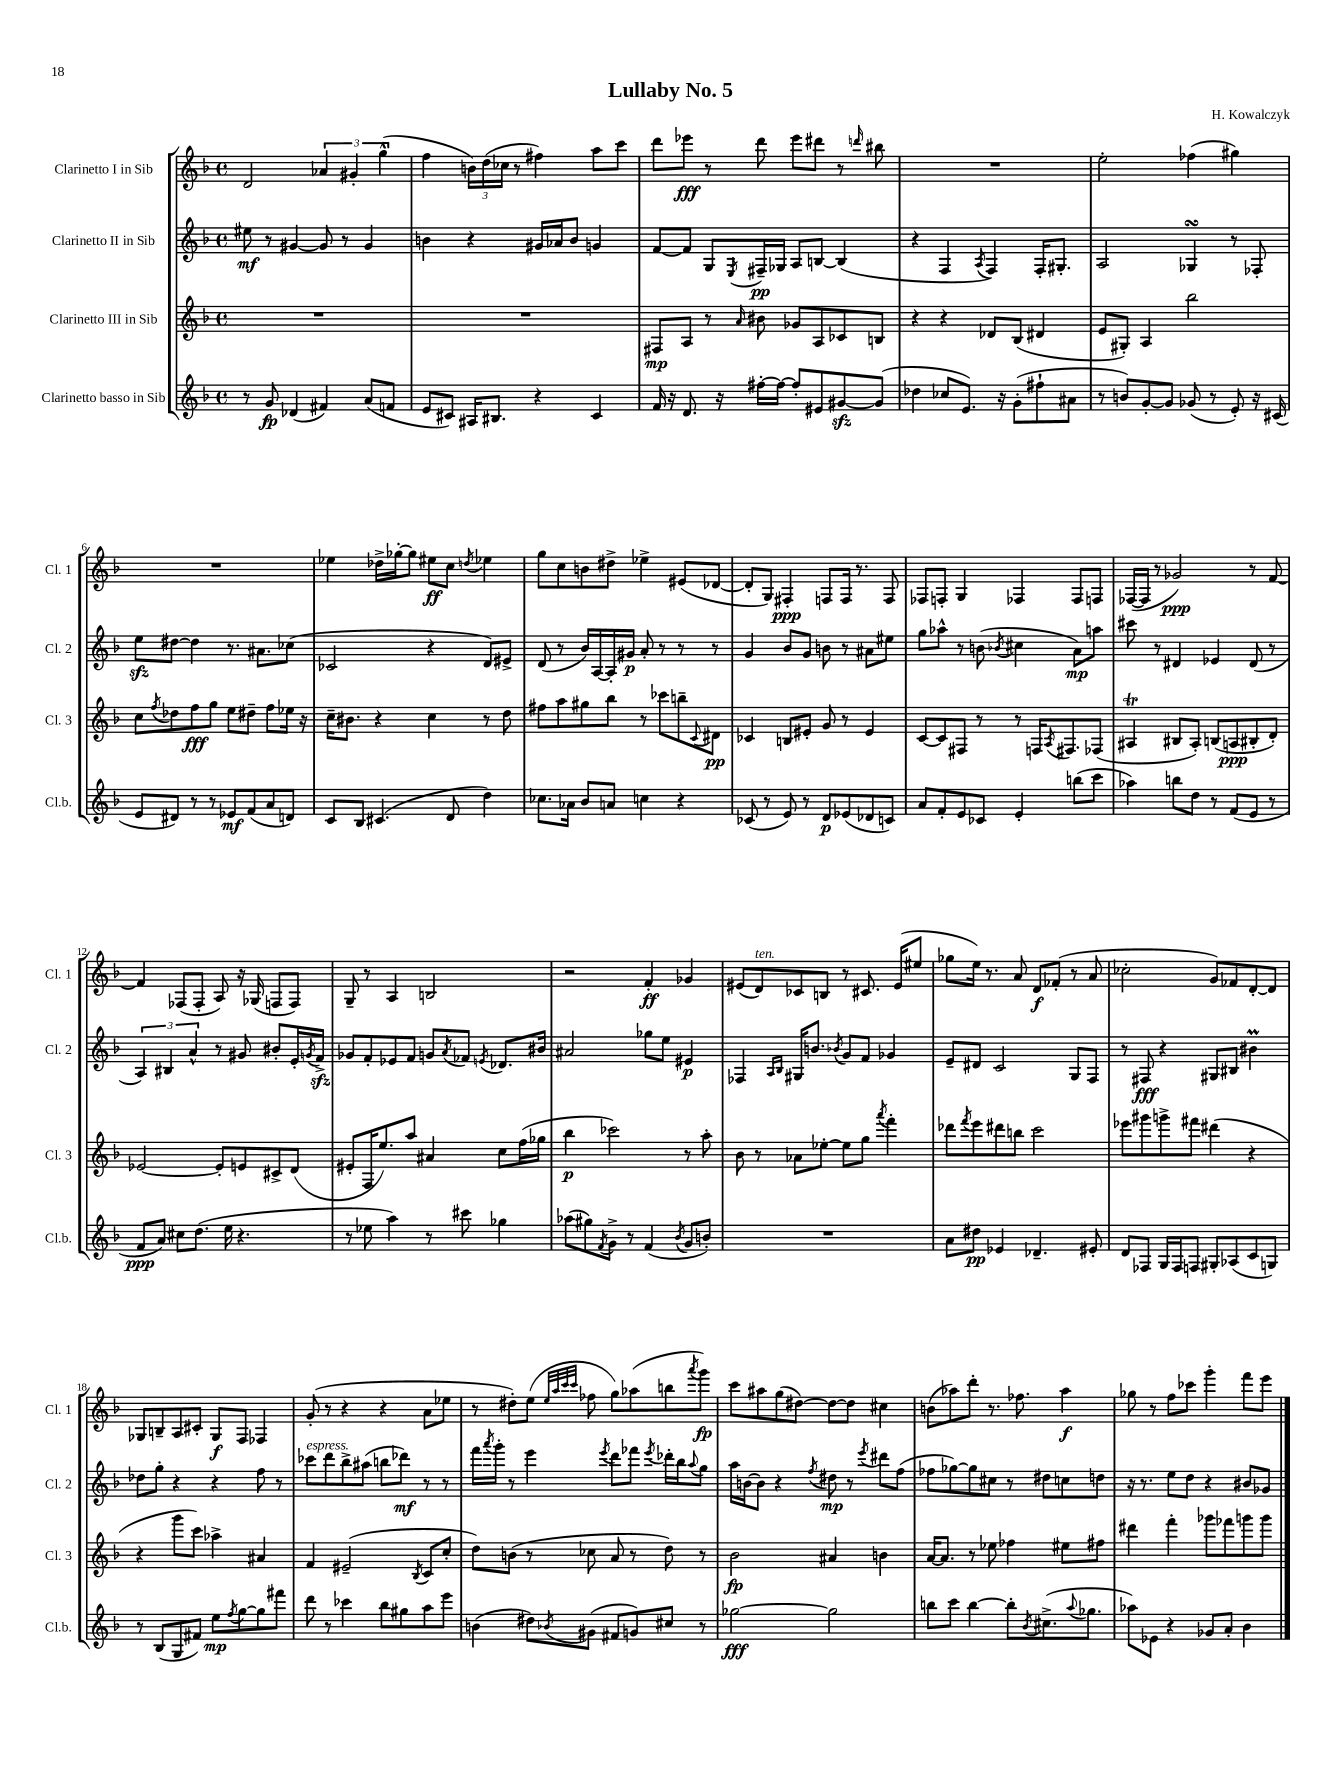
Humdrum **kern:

**kern	**kern	**kern	**kern
*staff4	*staff3	*staff2	*staff1
*clefG2	*clefG2	*clefG2	*clefG2
*k[b-]	*k[b-]	*k[b-]	*k[b-]
*M4/4	*M4/4	*M4/4	*M4/4
*met(c)	*met(c)	*met(c)	*met(c)
8r	1r	8ee#	2d
8g	.	8r	.
(4d-	.	[4g#	.
4f#)	.	8g#]	6a-
.	.	8r	.
.	.	.	6g#'
(8a	.	4g#	.
.	.	.	(6gg^^
8f	.	.	.
=	=	=	=
8e	1r	4b	4ff
8c#)	.	.	.
16A#	.	4r	24b)
.	.	.	(24dd
8.B#	.	.	.
.	.	.	24cc-
.	.	.	8r
4r	.	16g#	4ff#)
.	.	16a-	.
.	.	8b	.
4c#	.	4g	8aa
.	.	.	8ccc
=	=	=	=
16f	8F#	[8f	8ddd
16r	.	.	.
8.d	8A	8f]	8eee-
.	8r	8G	8r
16r	.	.	.
.	16qqa	8qE	.
[16ff#'	8b#	16F#~	8ddd
16ff#_	.	16G-	.
8ff#']	8g-	8A	8eee-
8e#	8A	[8B	8ddd#
[8g#	8c-	(4B]	8r
.	.	.	16qqddd
(8g#]	8B	.	8bb#
=	=	=	=
4dd-	4r	4r	1r
8cc-	4r	4F	.
8.e)	.	.	.
.	.	8qA	.
.	8d-	4F)	.
16r	.	.	.
(8g'	(8B-	.	.
8ff#`	4d#	16F'	.
.	.	8.G#'	.
8a#	.	.	.
=	=	=	=
8r	8e	2A	2ee'
8b)	8G#')	.	.
[8g'	4A	.	.
8g]	.	.	.
(8g-	2bb-	4G-	(4ff-
8r	.	.	.
8e')	.	8r	4gg#)
16r	.	8F-'	.
(16c#	.	.	.
=	=	=	=
8e	8cc	8ee	1r
.	8qff	.	.
8d#)	8dd-	[8dd#	.
8r	8ff	4dd#]	.
8r	8gg	.	.
8e-	8ee	8.r	.
(8f	8dd#~	.	.
.	.	8.a#	.
8a	8ff	.	.
8d)	16ee-	(8cc-	.
.	16r	.	.
=	=	=	=
8c	16cc~	2c-	4ee-
.	8.b#	.	.
8B-	.	.	.
(4.c#	4r	.	16dd-^
.	.	.	[16gg-'
.	.	.	8gg-]
.	4cc	4r	8ee#
8d	.	.	8cc
.	.	.	8qdd
4dd)	8r	8d)	4ee-
.	8dd	8e#^	.
=	=	=	=
8.cc-	8ff#	(8d	8gg
.	8aa	8r	8cc
16a-	.	.	.
8b-	8gg#	16b-)	8b
.	.	[16A	.
8a	8bb-	16A']	8dd#^
.	.	16g#	.
4cc	8r	8a'	4ee-^
.	8ccc-	8r	.
4r	8bb~	8r	(8e#
.	8qqc	.	.
.	8d#	8r	[8d-
=	=	=	=
(8c-	4c-	4g	8d-']
8r	.	.	8G)
8e)	8B	8b-	4F#'
8r	8e#'	8g	.
8d	8g	8b	8F
(8e-	8r	8r	16F
.	.	.	8.r
8d-	4e#	8a#	.
8c)	.	8ee#	8F
=	=	=	=
8a	[8c	8gg	8F-
8f'	8c]	8aa-^^	8F'
8e	8F#	8r	4G
8c-	8r	(8b	.
.	.	8qb-	.
4e'	8r	4cc#	4F-
.	16F	.	.
.	8qA	.	.
.	8.F#	.	.
(8bb	.	8a)	8F-
8ccc	(8F-	8aa	8F
=	=	=	=
4aa-)	4A#	8ccc#	([16F-
.	.	.	16F-]
.	.	8r	8r
8bb	8B#	4d#	2g-)
8dd	8A#')	.	.
8r	(8B	4e-	.
(8f	8A	.	.
8e	8B#'	(8d#	8r
8r	8d')	8r	[8f
=	=	=	=
8f	[2e-	6A)	4f]
8a)	.	.	.
.	.	6B#	.
8cc#	.	.	(8F-
.	.	6a^^	.
(8.dd	.	.	8F-'
.	8e-']	8r	8A)
16ee	.	.	.
4.r	8e	8g#	16r
.	.	.	(16G-
.	8c#^	8b#'	8F
.	(8d	16e'	8F)
.	.	8qg	.
.	.	16f^	.
=	=	=	=
8r	8e#'	8g-	8G~
8ee-	16F	8f'	8r
.	8.ee)	.	.
4aa)	.	8e-	4A
.	8aa	8f	.
8r	4a#	8g	2B
.	.	8qa	.
8ccc#	.	8f-	.
.	.	8qe	.
4gg-	8cc	8.d-	.
.	(16ff	.	.
.	16gg-	16b#	.
=	=	=	=
(8aa-	4bb-	2a#	2r
8gg#)	.	.	.
8qf	.	.	.
8g^	2ccc-)	.	.
8r	.	.	.
(4f	.	8gg-	4f'
.	.	8ee	.
8qb-	.	.	.
8g	8r	4e#	4g-
8b')	8aa'	.	.
=	=	=	=
1r	8b-	4F-	(8e#
.	8r	.	8d)
.	.	16qqA	.
.	.	16qqB-	.
.	8a-	16G#	8c-
.	.	8.b	.
.	[8ee-'	.	8B
.	.	8qb-	.
.	8ee-]	8g	8r
.	8gg	8f	8.c#
.	8qaaa	.	.
.	4fff'	4g-	.
.	.	.	(16e#
.	.	.	8ee#
=	=	=	=
8a	8ddd-	8e~	8gg-
.	8qfff	.	.
8dd#	8eee	8d#	16ee)
.	.	.	8.r
4e-	8ddd#	2c	.
.	8bb	.	8a
4.d-~	2ccc	.	8d
.	.	.	(8f-'
.	.	8G	8r
8e#'	.	8F	8a
=	=	=	=
8d	8eee-	8r	2cc-'
8F-	8ggg#	8F#	.
16G	8ggg^	4r	.
16F-	.	.	.
8F	8fff#	.	.
8G#'	(4ddd#	8G#	8g)
(8A-	.	8B#	8f-
8c	4r	4b#	[8d'
8G)	.	.	8d]
=	=	=	=
8r	4r	8dd-	8G-
(8B-	.	8gg'	8B~
8G	8ggg	4r	8A
8f#)	8ccc)	.	8c#'
8ee	4aa-^	4r	8G-
8qff	.	.	.
[8gg	.	.	8F
8gg]	4a#	8ff	4F-
8fff#	.	8r	.
=	=	=	=
8ddd	4f	8ccc-	(8g'
8r	.	8ddd	8r
4ccc-	(2e#~	8bb-^	4r
.	.	(8aa#	.
8bb-	.	8bb	4r
8gg#	.	8ddd-)	.
.	8qB-	.	.
8aa	8c	8r	8a
8eee	8cc'	8r	8ee-
=	=	=	=
(4b	8dd)	16fff	8r
.	.	8qaaa	.
.	.	16ggg'	.
.	(8b	8r	8dd#')
8dd#)	8r	4eee	(8ee
.	.	.	32qqee
.	.	.	32qqaa
.	.	.	32qqccc
8qb-	.	.	32qqccc
(8g#	8cc-	.	8ff-
.	.	8qeee	.
8f#	8a	8ddd	8gg)
8g)	8r	8fff-	(8aa-
.	.	8qeee	.
8cc#	8dd)	16ddd-'	8bb
.	.	16bb-	.
.	.	8qqaa	8qaaa
8r	8r	8gg	8ggg)
=	=	=	=
[2gg-	2b-	16aa	8ccc
.	.	[16b	.
.	.	8b]	8aa#
.	.	4r	(8gg
.	.	.	[8dd#)
.	.	8qff	.
2gg-]	4a#	8dd#	8dd#_
.	.	8r	8dd#]
.	.	8qeee	.
.	4b	8ddd#	4cc#
.	.	(8ff	.
=	=	=	=
8bb	[16a	8ff-	(8b
.	8.a]	.	.
8ccc	.	[8gg-)	8aa-)
[4bb	8r	8gg-]	8ddd'
.	8ee-	8cc#	8.r
8bb']	4ff-	8r	.
.	.	.	8.ff-
8qb-	.	.	.
(8.cc#^	.	8dd#	.
.	8ee#	8cc	4aa-
8qqaa	.	.	.
8.gg-	.	.	.
.	8ff#	8dd	.
=	=	=	=
8aa-)	4ddd#	16r	8gg-
.	.	8.r	.
8e-	.	.	8r
4r	4fff'	8ee	8ff
.	.	8dd	8ccc-
8g-	8ggg-	4r	4ggg'
8a'	8fff-	.	.
4b-	8ggg	8b#	8fff
.	8ggg	8g-	8eee
==	==	==	==
*-	*-	*-	*-
